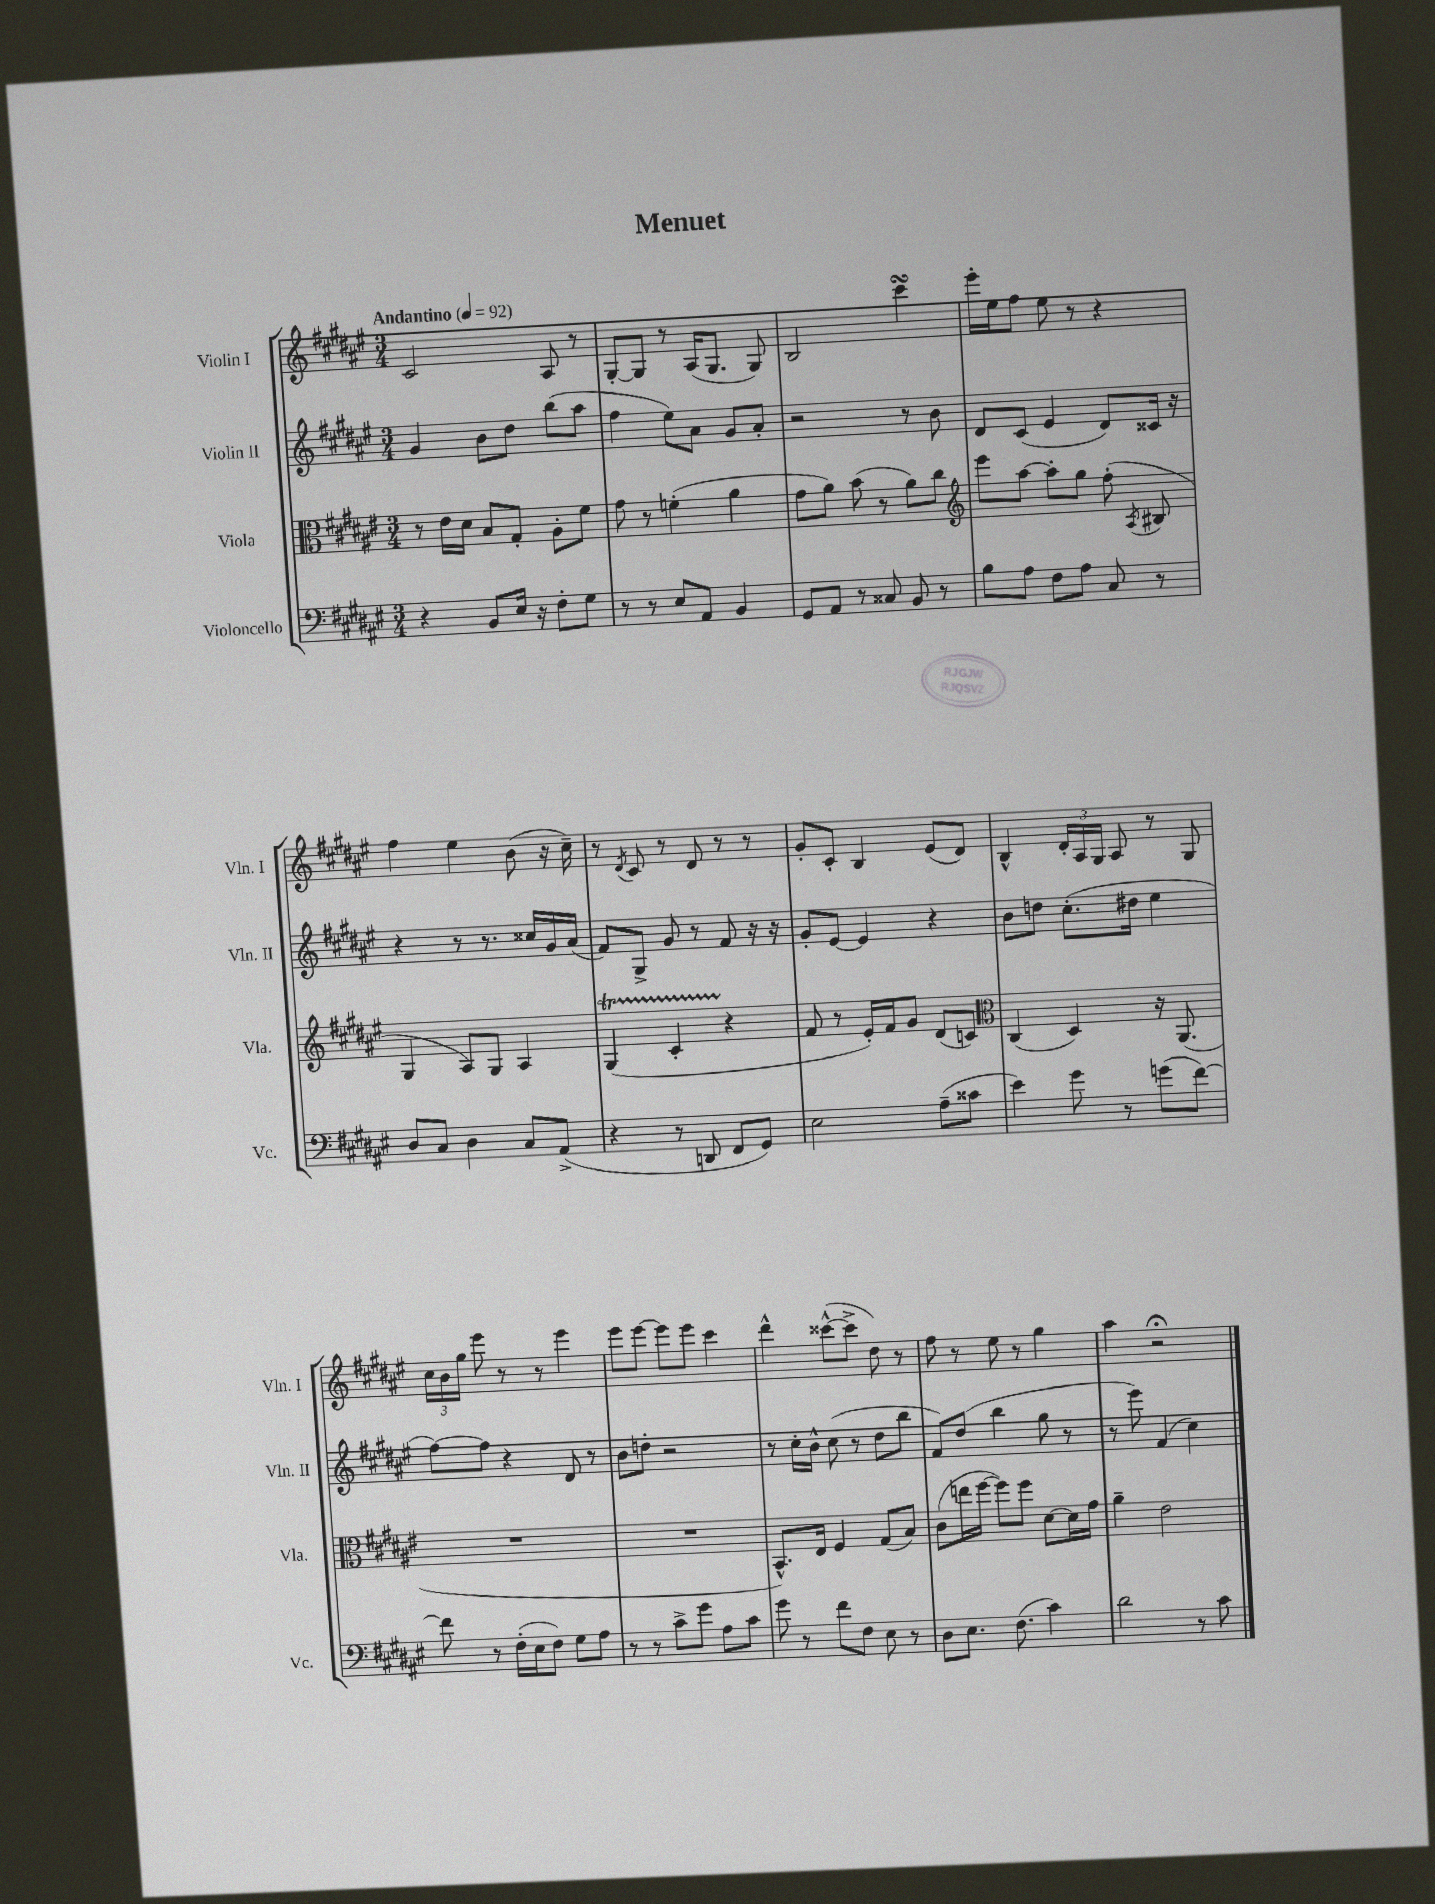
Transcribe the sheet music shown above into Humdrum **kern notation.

**kern	**kern	**kern	**kern
*staff4	*staff3	*staff2	*staff1
*clefF4	*clefC3	*clefG2	*clefG2
*k[f#c#g#d#a#e#]	*k[f#c#g#d#a#e#]	*k[f#c#g#d#a#e#]	*k[f#c#g#d#a#e#]
*M3/4	*M3/4	*M3/4	*M3/4
*MM92	*MM92	*MM92	*MM92
4r	8r	4g#	2c#
.	16e#	.	.
.	16d#	.	.
8BB	8B	8b	.
16E#	8G#'	8dd#	.
16r	.	.	.
8F#'	8A#'	(8bb	8A#
8G#	8f#	8aa#	8r
=	=	=	=
8r	8g#	4ff#	[8G#'
8r	8r	.	8G#]
8E#	(4f'	8ee#)	8r
8AA#	.	8a#	(16A#
.	.	.	8.G#
4BB	4a#	8g#	.
.	.	8a#'	8G#)
=	=	=	=
8GG#	8g#	2r	2B
8AA#	8a#)	.	.
8r	(8b	.	.
8C##	8r	.	.
8BB	8a#)	8r	4ccc#
8r	8cc#	8b	.
=	=	=	=
*	*clefG2	*	*
8B	8eee#	8d#	16eee#'
.	.	.	16ee#
8A#	[8aa#	(8c#	8ff#
8F#	8aa#']	4e#	8ee#
8A#	8gg#	.	8r
8C#	(8ff#'	8d#)	4r
.	8qA#	.	.
8r	8B#	16c##	.
.	.	16r	.
=	=	=	=
8D#	4G#	4r	4ff#
8C#	.	.	.
4D#	8A#)	8r	4ee#
.	8G#	8.r	.
8C#	4A#	.	(8b
.	.	16cc##	.
(8AA#^	.	16g#	16r
.	.	(16a#	16cc#~)
=	=	=	=
4r	(4G#	8f#)	8r
.	.	.	8qd#
.	.	8G#^	8c#
8r	4c#'	8g#	8r
8DD	.	8r	8d#
8FF#	4r	8f#	8r
8GG#)	.	16r	8r
.	.	16r	.
=	=	=	=
2E#	8f#	8g#'	8g#'
.	8r	[8e#	8c#'
.	16e#')	4e#]	4B
.	16f#	.	.
.	8g#	.	.
(8A#~	(8d#	4r	(8e#
8c##	8c)	.	8d#)
=	=	=	=
*	*clefC3	*	*
4e#)	(4C#	8b	4B^^
.	.	8dd	.
8g#	4D#)	(8.cc#'	24d#'
.	.	.	24A#
.	.	.	24G#
8r	.	.	8A#
.	.	16dd#	.
(8g	16r	4ee#	8r
.	(8.AA#	.	.
[8f#)	.	.	8G#
=	=	=	=
8f#]	2.r	[8ff#)	24cc#
.	.	.	24b
.	.	.	24gg#
8r	.	8ff#]	8eee#
(16F#'	.	4r	8r
16E#	.	.	.
8F#)	.	.	8r
8G#	.	8d#	4eee#
8A#	.	8r	.
=	=	=	=
8r	2.r	8b	8eee#
8r	.	8dd'	[8eee#
8c#^	.	2r	8eee#]
8g#	.	.	8eee#
8A#	.	.	4ccc#
8c#	.	.	.
=	=	=	=
8g#	8.BB^^)	8r	4ddd#^^
8r	.	16cc#'	.
.	16E#	16b^^	.
8f#	4F#	(8cc#	([8ccc##^^
8F#	.	8r	8ccc##^]
8E#	(8G#	8dd#	8dd#)
8r	8B)	8bb	8r
=	=	=	=
8D#	(8c#	8f#)	8ff#
8.E#	16ee	(8dd#	8r
.	[16ff#	.	.
.	8ff#])	4bb	8ee#
(8.F#	.	.	.
.	8ff#	.	8r
4c#)	[8d#	8gg#	4gg#
.	16d#]	8r	.
.	16g#	.	.
=	=	=	=
2d#	4a#~	8r	4aa#
.	.	8eee#)	.
.	2e#	(4f#	2r;
8r	.	4cc#)	.
8c#	.	.	.
==	==	==	==
*-	*-	*-	*-
